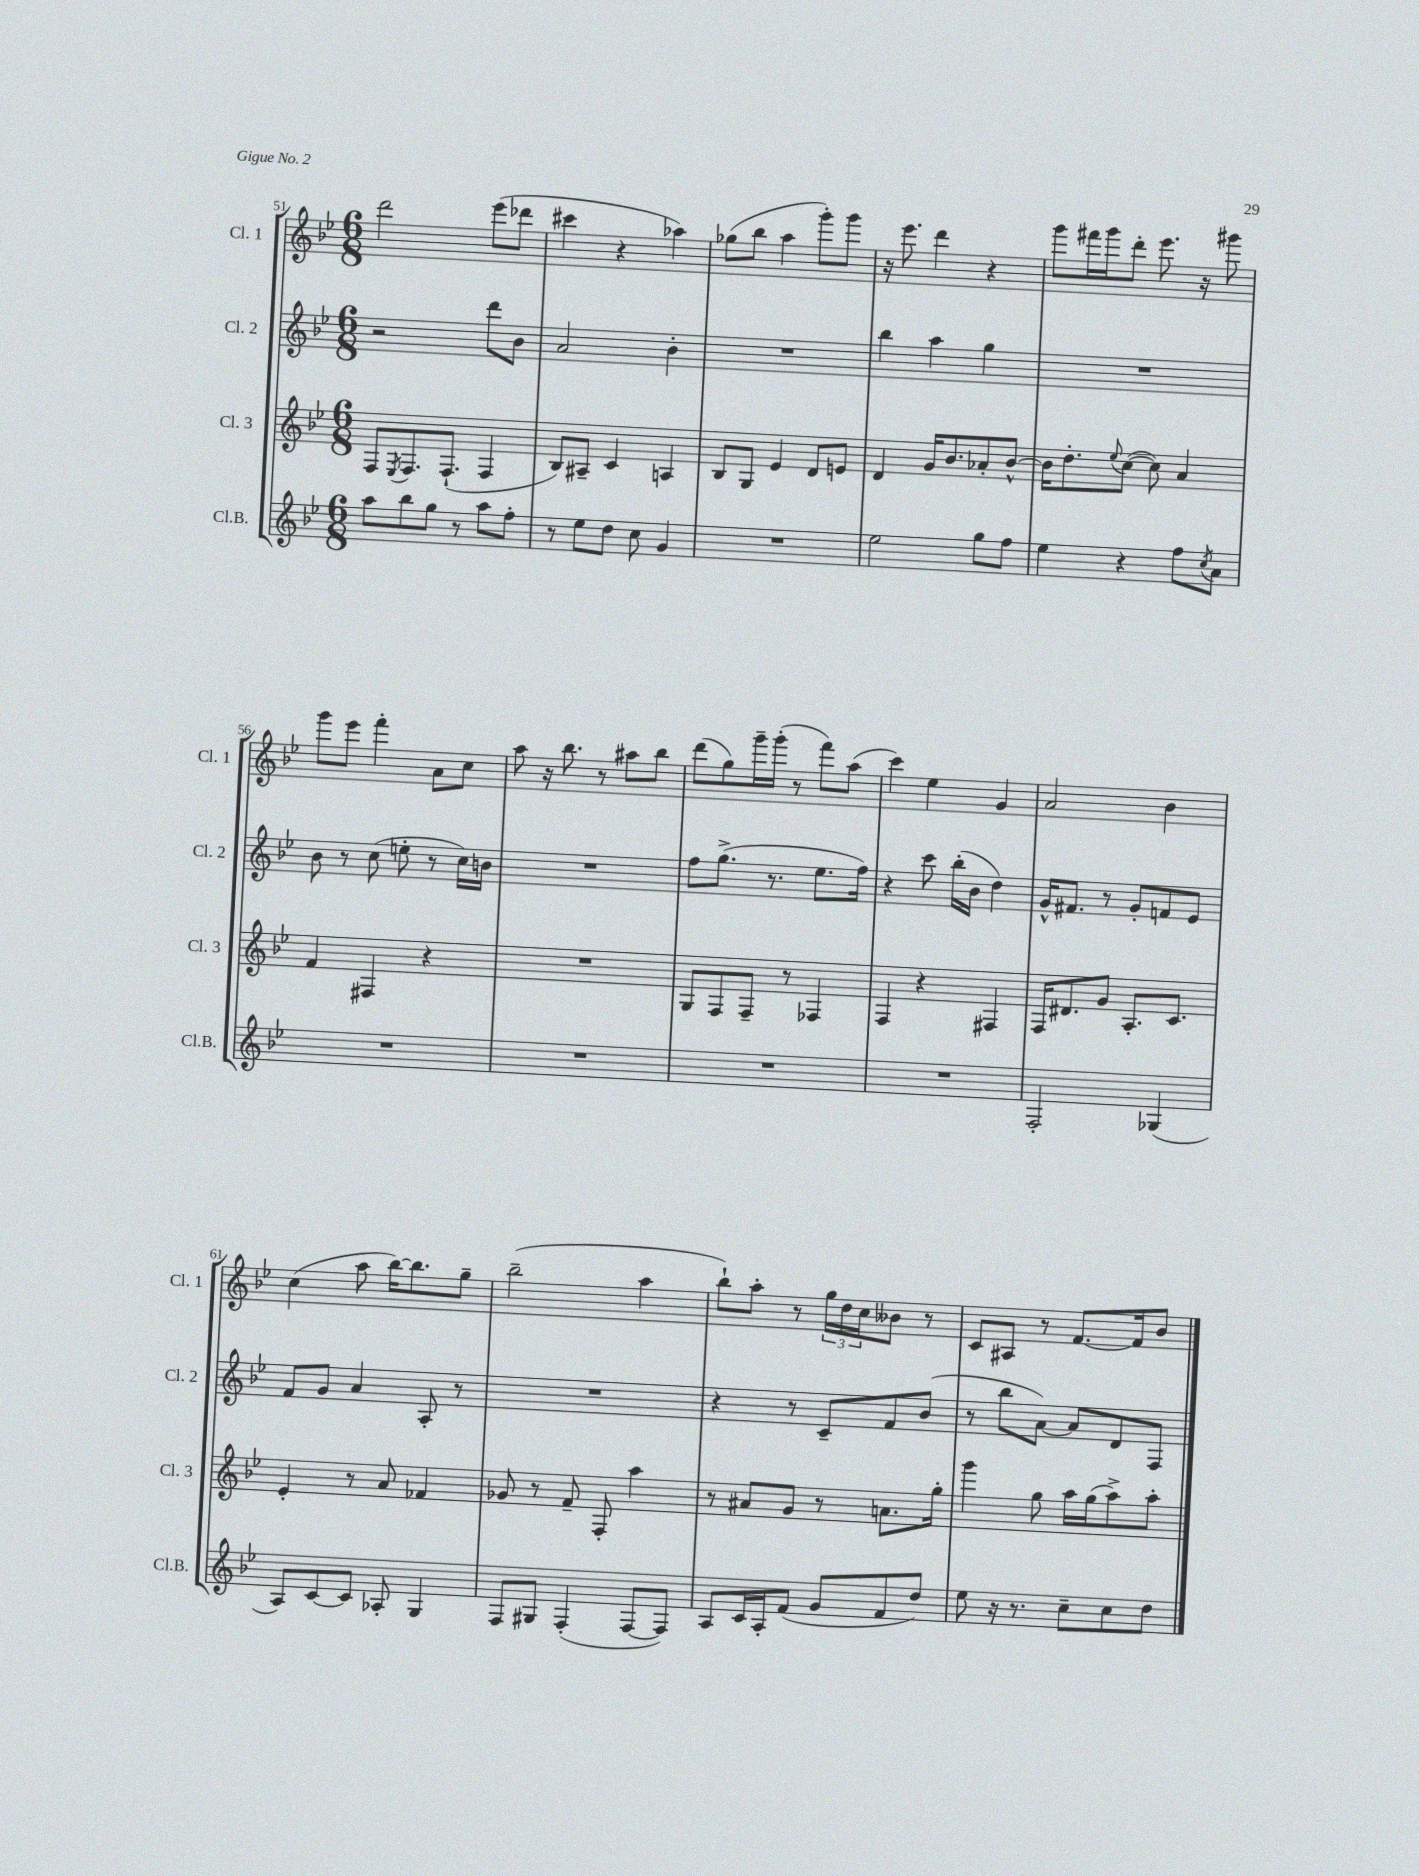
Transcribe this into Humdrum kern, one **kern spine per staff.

**kern	**kern	**kern	**kern
*staff4	*staff3	*staff2	*staff1
*clefG2	*clefG2	*clefG2	*clefG2
*k[b-e-]	*k[b-e-]	*k[b-e-]	*k[b-e-]
*M6/8	*M6/8	*M6/8	*M6/8
8aa\L	8F/L	2r	2ddd\
.	8qE-/	.	.
8bb-\	8.F/	.	.
8gg\J	.	.	.
.	(8.F`/J	.	.
8r	.	.	.
8aa\L	4F/	8ddd\L	(8eee-\L
8ff'\J	.	8b-\J	8ddd-\J
=	=	=	=
8r	8B-/L)	2a/	4ccc#\
8ee-\L	8A#~/J	.	.
8dd\J	4c/	.	4r
8cc\	.	.	.
4g/	4A/	4b-'\	4aa-\)
=	=	=	=
2.r	8B-/L	2.r	(8gg-\L
.	8G/J	.	8bb-\J
.	4e-/	.	4aa\
.	8d/L	.	8ggg'\L)
.	8e/J	.	8ggg\J
=	=	=	=
2ee-\	4d/	4bb-\	16r
.	.	.	8.eee-\
.	16g/LK	4aa\	4ddd\
.	8.b-/	.	.
8gg\L	8a-'/	4gg\	4r
8ff\J	[8b-^^/J	.	.
=	=	=	=
4ee-\	16b-\]LK	2.r	8ggg\L
.	8.dd'\	.	.
.	.	.	16fff#\L
.	.	.	16ggg\J
.	8qqee-/	.	.
4r	([8cc\J	.	8ddd'\J
.	8cc\])	.	8.eee-\
8ff\L	4a/	.	.
.	.	.	16r
8qcc/	.	.	.
8a\J	.	.	8ggg#\
=	=	=	=
2.r	4f/	8b-\	8ggg\L
.	.	8r	8eee-\J
.	4F#/	(8cc\	4fff'\
.	.	8ee'\	.
.	4r	8r	8a\L
.	.	16cc\LL)	8cc\J
.	.	16b\JJ	.
=	=	=	=
2.r	2.r	2.r	8aa\
.	.	.	16r
.	.	.	8.bb-\
.	.	.	8r
.	.	.	8aa#\L
.	.	.	8bb-\J
=	=	=	=
2.r	8G/L	8ff\L	(8ddd\L
.	8F/	(8.gg^\J	8gg\)
.	8F~/J	.	16ggg~\L
.	.	8.r	(16ggg'\JJ
.	8r	.	8r
.	4F-/	8.ee-\L	8fff\L)
.	.	.	(8aa\J
.	.	16ff\Jk)	.
=	=	=	=
2.r	4F/	4r	4ccc\)
.	4r	8ccc\	4ee-\
.	.	(16bb-'\LL	.
.	.	16b-\JJ	.
.	4F#/	4dd\)	4g/
=	=	=	=
2F'/	16F/LK	16g^^/LK	2a/
.	8.d#/	8.f#/J	.
.	8g/J	8r	.
.	8.A'/L	8g'/L	.
(4G-/	.	8f/	4b-\
.	8.c/J	.	.
.	.	8e-/J	.
=	=	=	=
8A/L)	4e-'/	8f/L	(4cc\
[8c/	.	8g/J	.
8c/]J	8r	4a/	8aa\
8A-'/	8a/	.	[16bb-\LK)
.	.	.	8.bb-\]
4G/	4f-/	8A'/	.
.	.	8r	8gg~\J
=	=	=	=
8F/L	8g-/	2.r	(2bb-~\
8G#/J	8r	.	.
(4F'/	8f~/	.	.
.	8F'/	.	.
[8F/L	4aa\	.	4aa\
8F/]J)	.	.	.
=	=	=	=
8A/L	8r	4r	8bb-`\L)
16c/L	8a#/L	.	8aa'\J
16A'/J	.	.	.
(8f/J	8g/J	8r	8r
8g/L	8r	8c~/L	24gg\LL
.	.	.	24dd\
.	.	.	24cc\J
8f/	8.a\L	8f/	8b--\J
8dd/J)	.	(8b-/J	8r
.	16gg'\Jk	.	.
=	=	=	=
8ee-\	4ggg\	8r	8c/L
16r	.	8bb-\L	8A#/J
8.r	.	.	.
.	8gg\	[8a\J)	8r
8cc~\L	16aa\LL	8a/]L	[8.f/L
.	(16gg\J	.	.
8cc\	8aa^\)	8d/	.
.	.	.	16f/]k
8dd\J	8aa'\J	8F/J	8b-/J
==	==	==	==
*-	*-	*-	*-
